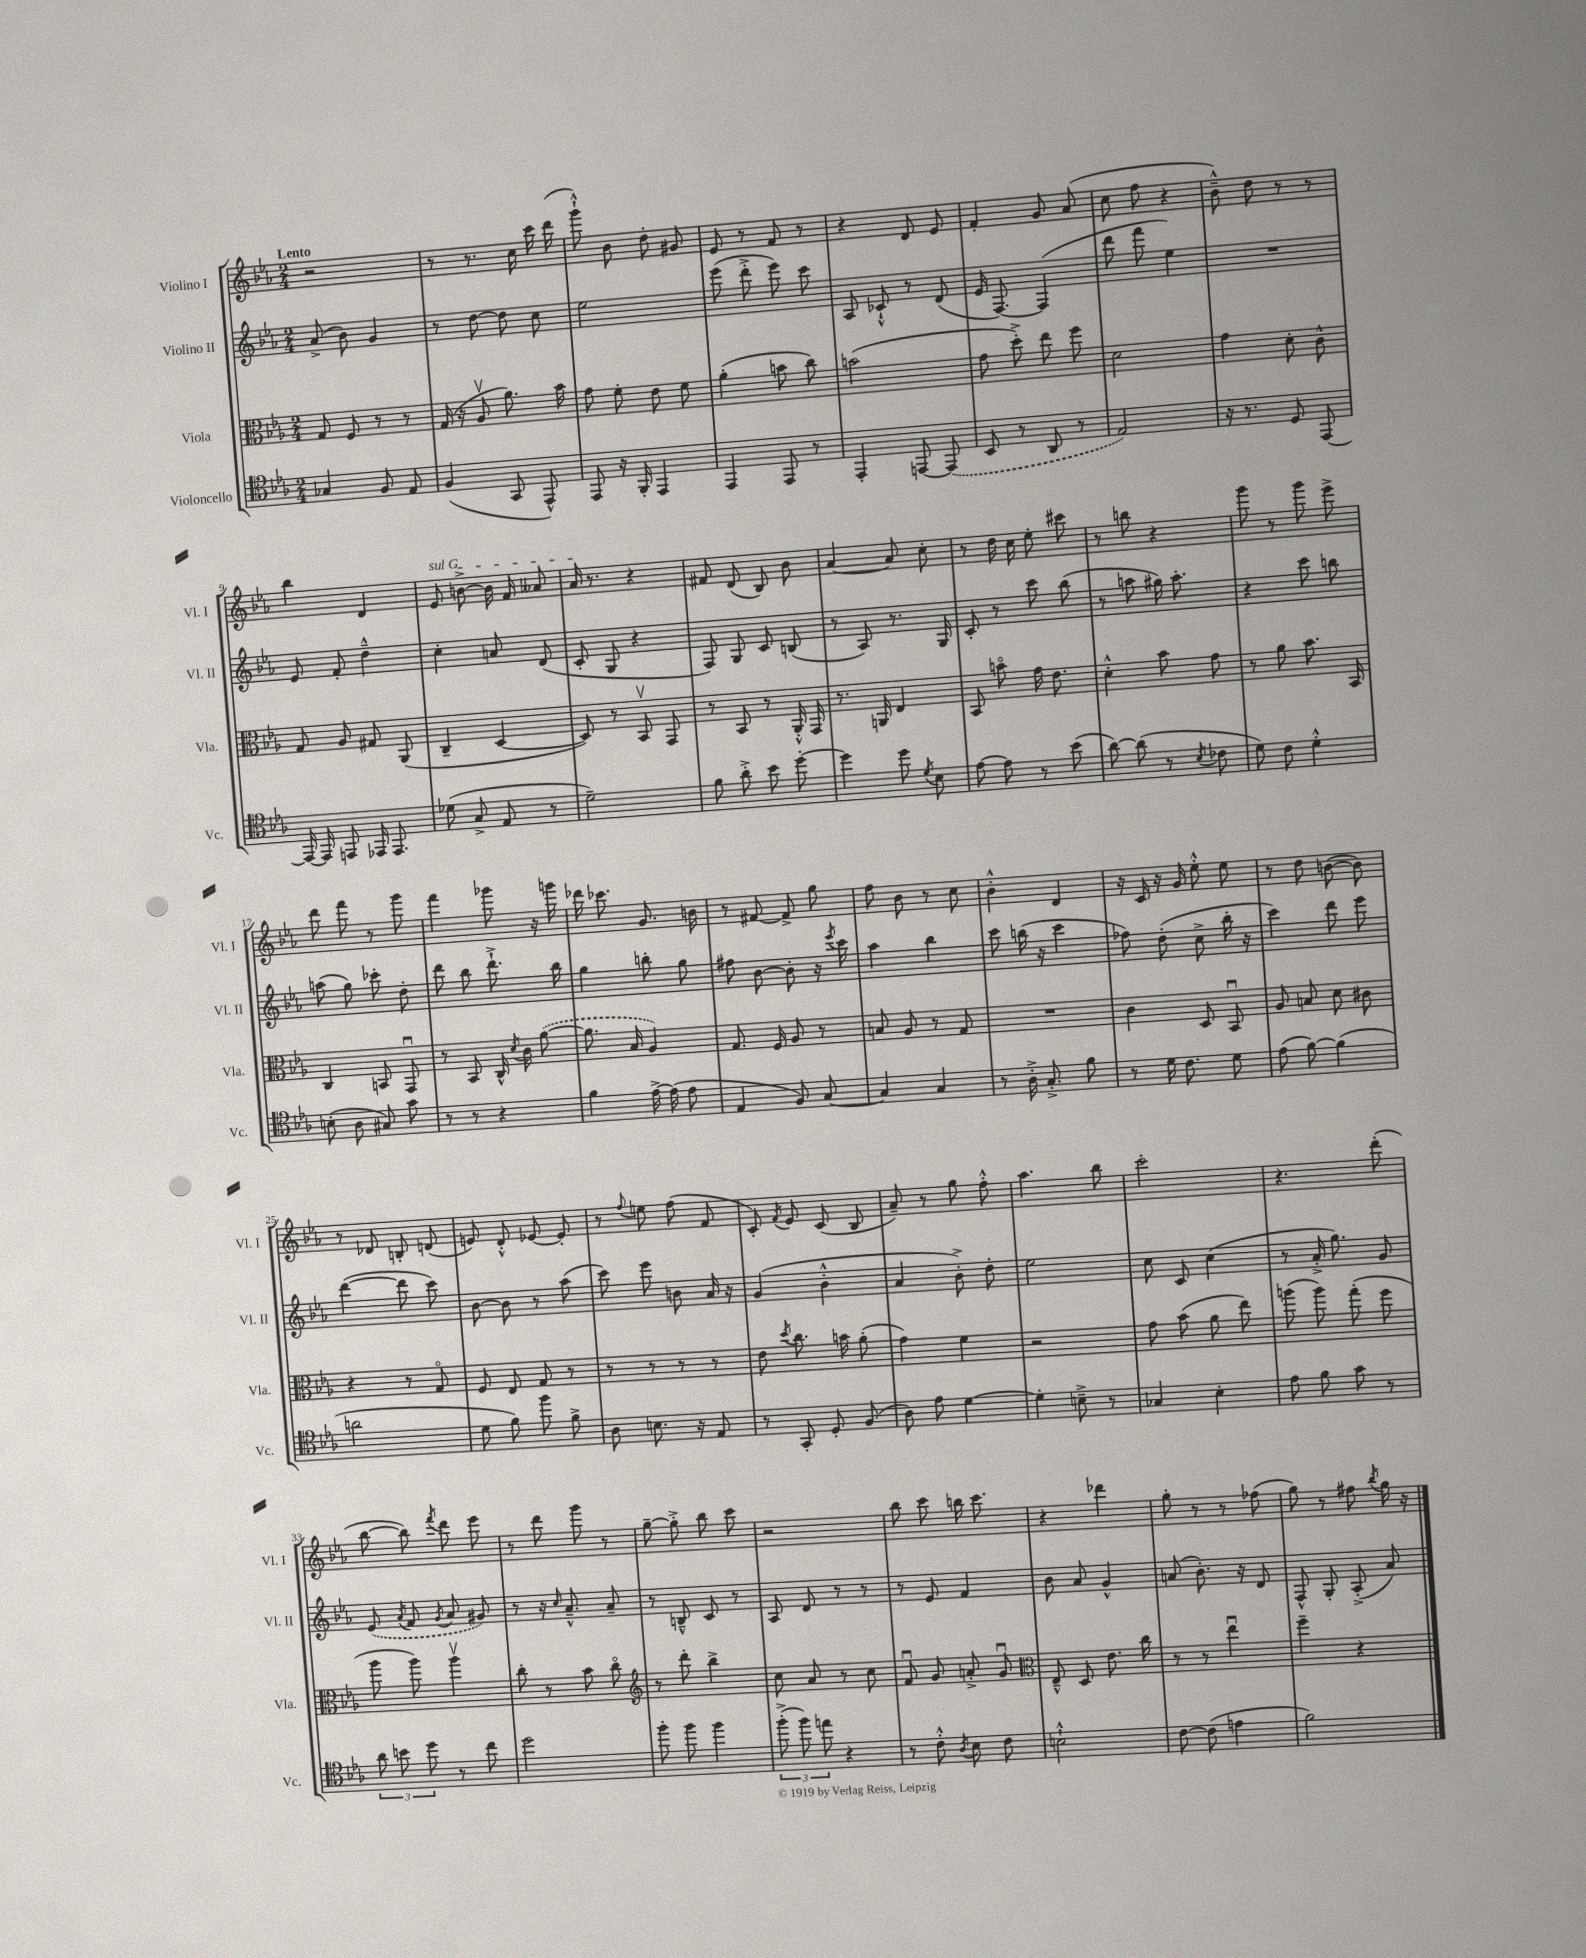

**kern	**kern	**kern	**kern
*part4	*part3	*part2	*part1
*staff4	*staff3	*staff2	*staff1
*I"Violoncello	*I"Viola	*I"Violino II	*I"Violino I
*I'Vc.	*I'Vla.	*I'Vl. II	*I'Vl. I
*clefC4	*clefC3	*clefG2	*clefG2
*k[b-e-a-]	*k[b-e-a-]	*k[b-e-a-]	*k[b-e-a-]
*M2/4	*M2/4	*M2/4	*M2/4
=1	=1	=1	=1
!	!	!	!LO:TX:a:B:t=Lento
4G-X/	8G/	(8a-^/	2r
.	8F/	8b-\)	.
8F/	8r	4g/	.
8E-/	8r	.	.
=2	=2	=2	=2
(4F/	(16G/	8r	8r
.	16r	.	.
.	8A-v/	[8dd\	8.r
8GG/	8.a-\)	8dd\]	.
.	.	.	16cc\
8EE-^^/)	.	8cc\	16ccc\
.	16b-\	.	(16ddd\
=3	=3	=3	=3
8EE-/	8g\	2ee-\	8ggg`^^\)
16r	8f'\	.	8b-\
16FF'/	.	.	.
4EE-/	8e-\	.	8dd'\
.	8f\	.	8g#X/
=4	=4	=4	=4
4EE-/	(4a-'\	(8eee-\	8e-/
.	.	8ddd'^\	8r
8EE-/	8bn\	8eee-\)	8f/
8r	8cc\)	8ccc\	8r
=5	=5	=5	=5
4EE-'/	(2bn\	8A-/	4r
.	.	8c-X`^^/	.
[8EEn/	.	8r	8d/
(8EE/]	.	(8d/	8e-/
=6	=6	=6	=6
8BB-/	8g\	16e-/	4f'/
.	.	[8.F/)	.
8r	8dd'^\)	.	.
8AA-/	8ee-\	(4F/]	8g/
8r	8ff\	.	(8a-/
=7	=7	=7	=7
2E-/)	2d\	8ddd\	8cc\
.	.	8fff\	8ff\
.	.	4ee-\)	4r
=8	=8	=8	=8
16r	4g\	2r	8b-~^^\)
8.r	.	.	.
.	.	.	8dd\
8D/	8d'\	.	8r
[8EE-/	8c^^\	.	8r
!!LO:LB:g=z
=9	=9	=9	=9
16EE-/_	8G/	8e-/	4bb-\
16EE-/]	.	.	.
8EEn/	8A-/	8f'/	.
16EE-X/	8G#X/	4dd~^^\	4d/
8.EE-/	.	.	.
.	(8AA-/	.	.
=10	=10	=10	=10
!	!	!	!LO:TX:a:i:t=sul G
(8d-X\	4C~/	4cc'\	8e-/
8G^/	.	.	[8bn^\
8E-/	[4D/	8an/	16b\]
.	.	.	16f/
8r	.	(8d/	8a--X/
=11	=11	=11	=11
2d~\)	8D/])	8c'/	16a-/
.	.	.	8.r
.	8r	8G/	.
.	8BB-v/	4r	4r
.	8GG/	.	.
=12	=12	=12	=12
8f\	8r	8F/)	8f#X/
8a-'^\	8BB-/	8G/	(8d/
8b-\	8r	8c/	8B-/)
[8dd'\	16AA-'^^/	(8Bn/	8b-\
.	16GG/	.	.
=13	=13	=13	=13
4dd\]	8.r	8r	[4a-/
.	.	8A-/)	.
.	16AAn/	.	.
8dd\	4E-/	8.r	8a-/]
8qd/	.	.	.
8B-\	.	.	8cc'\
.	.	16G/	.
=14	=14	=14	=14
[8e-\	8BB-/	8c'/	8r
8e-\]	8bn\	8r	16dd\
.	.	.	16cc\
8r	16g\	8ccc\	8ee-'\
.	8.e-\	.	.
(8b-\	.	(8bb-\	8ccc#X\
=15	=15	=15	=15
[8a-\)	4d'^^\	8r	8r
(8a-\]	.	8aan\	8bbn\
8r	8b-\	16gg#X\)	4r
.	.	8.aa'\	.
8qB-/	.	.	.
8c-X\	8g\	.	.
=16	=16	=16	=16
8d\)	8r	4r	8ggg\
8c\	8a-\	.	8r
4d'^^\	8.b-\	8ccc\	8ggg\
.	.	8bbn\	8eee-^\
.	16BB-/	.	.
!!LO:LB:g=z
=17	=17	=17	=17
(8Bn'\	4C/	(8aan\	8ddd\
8A-\	.	8gg\)	8fff\
8G#X/)	8BBn/	8ccc-X'\	8r
8g\	8GGu/	8dd'\	8ggg\
=18	=18	=18	=18
8r	8r	8ddd\	4fff\
8r	8BB-/	8bb-\	.
4r	16C^^/	8.ddd`^\	8ggg-X\
.	8qd/	.	.
.	16c\	.	.
.	([8a-\	.	16r
.	.	16bb-\	16gggn\
=19	=19	=19	=19
4f\	8.a-\]	4gg\	16ddd-X\
.	.	.	8.ccc-X\
.	16B-/	.	.
[16e-^\	4A-/)	8bbn'\	8.g/
(16e-\]	.	.	.
8e-\	.	8gg\	.
.	.	.	16bn\
=20	=20	=20	=20
4E-/	8.G/	8ff#X\	8r
.	.	[8b-\	[8f#X/
.	16F/	.	.
8F/)	8A-/	8b-'\]	8f#^/]
[8G/	8r	16r	8gg\
.	.	8qeee-/	.
.	.	16ccc\	.
=21	=21	=21	=21
4G/]	8Bn/	4aa-\	8ff\
.	8A-/	.	8b-\
4G/	8r	4bb-\	8r
.	8G/	.	8cc\
=22	=22	=22	=22
8r	2r	8ccc\	4b-'^^\
16A-'^\	.	(16bbn\	.
8.G'^/	.	16r	.
.	.	4ccc\	4d/
8f\	.	.	.
=23	=23	=23	=23
8r	4c\	8ff-X\)	16r
.	.	.	16c/
16d\	.	(8dd'\	16r
8.c\	.	.	16g/
.	8D/	8cc^\	8ee-'^^\
8d\	8BB-u/	16bb-'\	8ee-\
.	.	16r	.
=24	=24	=24	=24
(8e-\	8A-/	4ccc\)	8r
[8f\)	8Bn/	.	8dd\
(4f\]	8d\	8ddd\	([8bn\
.	8c#X\	8eee-\	8b\])
!!LO:LB:g=z
=25	=25	=25	=25
2an\	4r	([4ddd\	8r
.	.	.	8d-X/
.	8r	8ddd\]	8Bn'/
.	8G/	8ccc\)	(8dn/
=26	=26	=26	=26
8d\	8F/	[8b-\	8en/)
8f\)	8E-/	8b-\]	8d'^^/
8ff\	8G/	8r	[8e-X/
8f^\	8r	(8aa-\	8e-'/]
=27	=27	=27	=27
8A-\	8r	8ccc\)	8r
.	.	.	8qqff/
8.Bn\	8r	8eee-\	8een\
.	8r	8bn\	(8ff\
16r	.	.	.
8E-/	8r	16a-/	8f/
.	.	16r	.
=28	=28	=28	=28
8r	8e-\	(4g/	8c'/)
.	8qdd/	.	8qf/
8GG'/	8.cc\	.	8e-/
8D'/	.	4b-'^^\	(8c/
.	16bn\	.	.
(8F/	(8a-'\	.	8B-/
=29	=29	=29	=29
8A-\)	4g\)	4a-/	8a-~/)
8e-\	.	.	8r
[4d\	4f\	8b-'^\)	8gg\
.	.	8dd'\	8ff'^^\
=30	=30	=30	=30
4d'\]	2r	2ee-\	4.aa-\
8Bn~^\	.	.	.
8r	.	.	8bb-\
=31	=31	=31	=31
4G-X/	8g\	8cc\	2ccc'\
.	(8b-\	8c/	.
4B-'\	8a-\	(4cc\	.
.	8ee-\)	.	.
=32	=32	=32	=32
8e-\	(8aan\	8r	4.r
8f\	8aa\)	16a-'^/	.
.	.	8.gg\)	.
8g\	(8gg'\	.	.
8r	8ff\	8g/	(8ddd'\
!!LO:LB:g=z
=33	=33	=33	=33
12a-\	8aa-\	(8e-/	[8bb-\
12bn\	.	.	.
.	.	8qa-/	.
.	8aa-\)	8f/	8bb-\])
12dd\	.	.	.
.	.	8qg/	8qfff/
8r	4aa-v\	8a-/	8ddd\
8cc\	.	8g#X/)	8eee-\
=34	=34	=34	=34
2dd\	8cc'\	8r	8r
.	8r	16r	8ddd\
.	.	16qqcc/	.
.	.	8.a-~^^/	.
.	8b-\	.	8ggg\
.	8cc\	8a-~/	8r
=35	=35	=35	=35
*	*clefG2	*	*
8ff'\	8r	8r	[8gg~\
8ff\	8ddd'\	8Bn~^^/	8gg'^\]
4ff\	4bb-^\	8c/	8bb-\
.	.	8r	8ccc\
=36	=36	=36	=36
(12ff'^\	8cc\	8A-/	2r
12ff\)	.	.	.
.	8a-/	8d/	.
12een\	.	.	.
4r	8r	8r	.
.	8cc\	8r	.
=37	=37	=37	=37
8r	8fu/	8r	8bb-\
8c'^^\	8g/	8e-/	8ccc\
8qA-/	.	.	.
8B-\	8an'^/	4f/	16bbn\
.	.	.	8.ccc\
8c\	8gu/	.	.
=38	=38	=38	=38
*	*clefC3	*	*
2Bn`^^\	8E-~^^/	8b-\	4r
.	8D/	8a-/	.
.	8.e-\	4g^^/	4ddd-X\
.	16cc\	.	.
=39	=39	=39	=39
[8c\	8r	(8an/	8gg'\
(8c\]	8r	8.b-'\)	8r
4en\	4ee-u\	.	8r
.	.	16r	.
.	.	8d/	(8ff-X\
=40	=40	=40	=40
2f\)	4ff~\	8F^^/	8gg\)
.	.	8G'/	8r
.	4r	(8A-'^/	8ff#X\
.	.	.	8qbb-/
.	.	8a-/)	16gg\
.	.	.	16r
==	==	==	==
*-	*-	*-	*-
